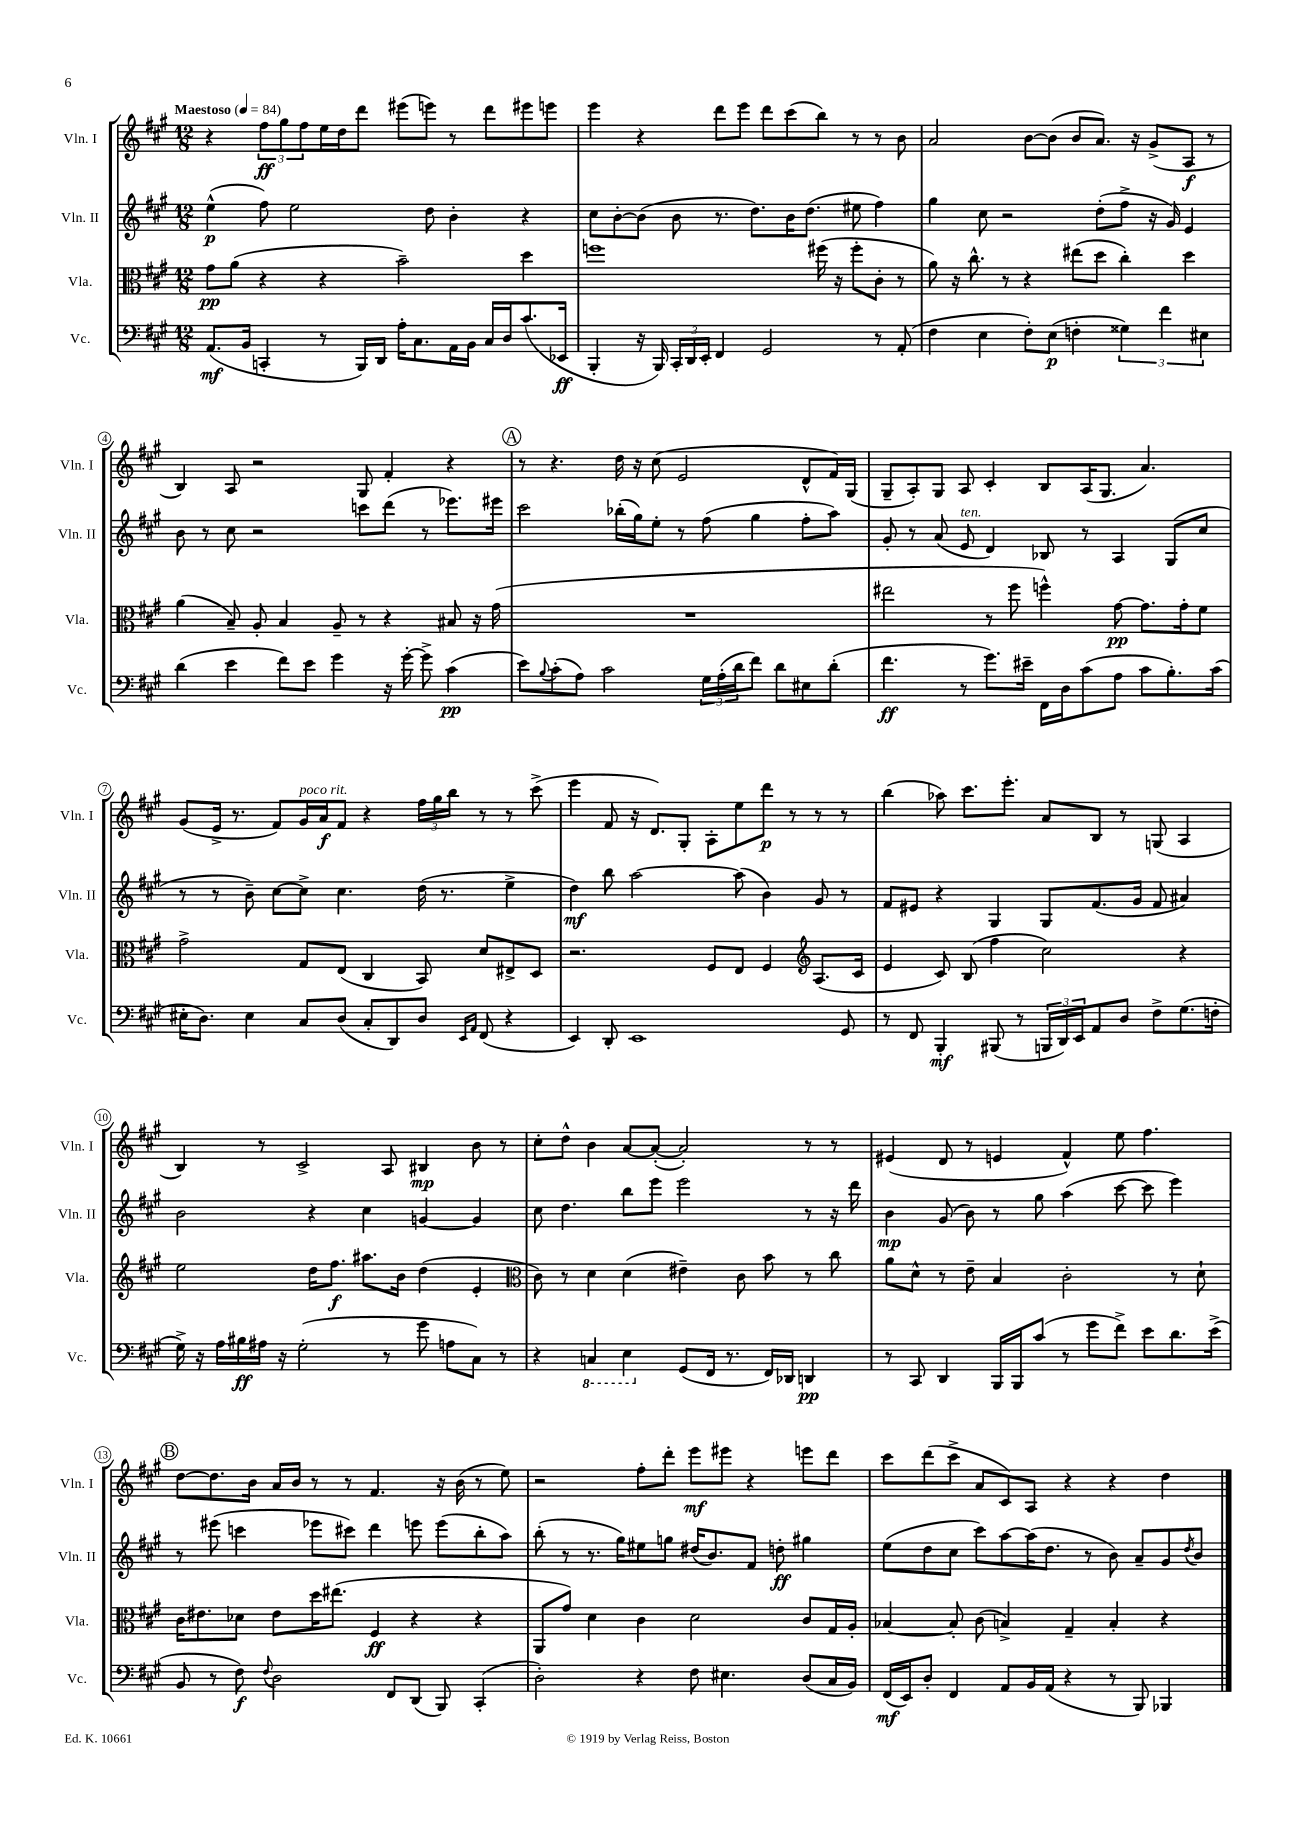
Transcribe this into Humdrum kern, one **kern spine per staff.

**kern	**dynam	**kern	**dynam	**kern	**dynam	**kern	**dynam
*part4	*part4	*part3	*part3	*part2	*part2	*part1	*part1
*staff4	*staff4	*staff3	*staff3	*staff2	*staff2	*staff1	*staff1
*I"Vc.	*	*I"Vla.	*	*I"Vln. II	*	*I"Vln. I	*
*I'Vc.	*	*I'Vla.	*	*I'Vln. II	*	*I'Vln. I	*
*clefF4	*	*clefC3	*	*clefG2	*	*clefG2	*
*k[f#c#g#]	*	*k[f#c#g#]	*	*k[f#c#g#]	*	*k[f#c#g#]	*
*M12/8	*	*M12/8	*	*M12/8	*	*M12/8	*
*MM84	*	*MM84	*	*MM84	*	*MM84	*
=1	=1	=1	=1	=1	=1	=1	=1
!	!	!	!	!	!	!LO:TX:a:B:t=Maestoso	!
(8.AA/L	mf	8g#\L	pp	(4ee^^\	p	4r	.
.	.	(8a\J	.	.	.	.	.
16BB/Jk	.	.	.	.	.	.	.
4CCn'/	.	4r	.	8ff#\)	.	12ff#\L	ff
.	.	.	.	.	.	12gg#\	.
.	.	.	.	2ee\	.	.	.
.	.	.	.	.	.	12ff#\	.
8r	.	4r	.	.	.	16ee\L	.
.	.	.	.	.	.	16dd\J	.
16BBB/LL)	.	.	.	.	.	8ddd\J	.
16DD/JJ	.	.	.	.	.	.	.
16A'\KL	.	2b~\)	.	.	.	(8eee#X\L	.
8.C#\	.	.	.	.	.	.	.
.	.	.	.	8dd\	.	8eeen\J)	.
16AA\L	.	.	.	4b'\	.	8r	.
16BB\JJ	.	.	.	.	.	.	.
16C#/LL	.	.	.	.	.	8ddd\L	.
16D/J	.	.	.	.	.	.	.
(8.c#/	.	4dd\	.	4r	.	8eee#X\	.
.	.	.	.	.	.	8eeen\J	.
16EE-X/Jk	ff	.	.	.	.	.	.
=2	=2	=2	=2	=2	=2	=2	=2
4BBB'/	.	1ffn	.	8cc#\L	.	4eee\	.
.	.	.	.	[8b'\	.	.	.
16r	.	.	.	(8b\J]	.	4r	.
16BBB/)	.	.	.	.	.	.	.
24CC#'/LL	.	.	.	8b\	.	.	.
24DD/	.	.	.	.	.	.	.
24EE'/JJ	.	.	.	.	.	.	.
4FF#/	.	.	.	8.r	.	8ddd\L	.
.	.	.	.	.	.	8eee\J	.
.	.	.	.	8.dd\L)	.	.	.
2GG#/	.	.	.	.	.	8ddd\L	.
.	.	.	.	16b\K	.	(8ccc#\	.
.	.	.	.	(8.dd\J	.	.	.
.	.	(16ff#X\	.	.	.	8bb\J)	.
.	.	16r	.	.	.	.	.
.	.	8ff#'\L	.	8ee#X\	.	8r	.
8r	.	8c#'\J	.	4ff#\)	.	8r	.
(8AA'/	.	8r	.	.	.	8b\	.
=3	=3	=3	=3	=3	=3	=3	=3
4F#\	.	8a\)	.	4gg#\	.	2a/	.
.	.	16r	.	.	.	.	.
.	.	8.cc#^^\	.	.	.	.	.
4E\	.	.	.	8cc#\	.	.	.
.	.	8r	.	2r	.	.	.
8F#'\L)	.	4r	.	.	.	[8b\L	.
(8E\J	p	.	.	.	.	(8b\J]	.
4Fn'\	.	(8ee#X\L	.	.	.	8b/L	.
.	.	8dd\J	.	(8dd'\L	.	8.a/J)	.
6G##X\)	.	4cc#'\)	.	8ff#^\J	.	.	.
.	.	.	.	.	.	16r	.
.	.	.	.	16r	.	(8g#^/L	.
6f#\	.	.	.	.	.	.	.
.	.	.	.	16g#/)	.	.	.
.	.	4dd\	.	4e/	.	8A/J	f
6E#X\	.	.	.	.	.	.	.
.	.	.	.	.	.	8r	.
!!LO:LB:g=z
=4	=4	=4	=4	=4	=4	=4	=4
(4d\	.	(4a\	.	8b\	.	4B/)	.
.	.	.	.	8r	.	.	.
4e\	.	8B~/)	.	8cc#\	.	8A/	.
.	.	8A'/	.	2r	.	2r	.
8f#\L)	.	4B/	.	.	.	.	.
8e\J	.	.	.	.	.	.	.
4g#\	.	8A~/	.	.	.	.	.
.	.	8r	.	8cccn\L	.	8G#/	.
16r	.	4r	.	(8ddd\J	.	4f#'/	.
[16g#'\	.	.	.	.	.	.	.
8g#^\]	.	.	.	8r	.	.	.
(4c#\	pp	8B#X/	.	8.eee-X\L)	.	4r	.
.	.	16r	.	.	.	.	.
.	.	(16g#\	.	16eee#X\Jk	.	.	.
!!LO:REH:place=s1:t=A
=5	=5	=5	=5	=5	=5	=5	=5
8e\L)	.	1.r	.	2ccc#\	.	8r	.
8qqB/	.	.	.	.	.	.	.
(8c#'\	.	.	.	.	.	4.r	.
8A\J)	.	.	.	.	.	.	.
2c#\	.	.	.	.	.	.	.
.	.	.	.	(16bb-X'\LL	.	16dd\	.
.	.	.	.	16gg#\J)	.	16r	.
.	.	.	.	8ee'\J	.	(8cc#\	.
.	.	.	.	8r	.	2e/	.
24G#\LL	.	.	.	(8ff#\	.	.	.
(24A'\	.	.	.	.	.	.	.
24d\J	.	.	.	.	.	.	.
8f#\J)	.	.	.	4gg#\	.	.	.
8d\L	.	.	.	.	.	.	.
8E#X\	.	.	.	8ff#'\L	.	8d^^/L	.
(8d'\J	.	.	.	8aa\J)	.	16f#/L)	.
.	.	.	.	.	.	(16G#/JJ	.
=6	=6	=6	=6	=6	=6	=6	=6
4.f#\	ff	2ee#X\	.	8g#'/	.	8G#~/L	.
.	.	.	.	8r	.	8A'/)	.
.	.	.	.	(8a/	.	8G#/J	.
!	!	!	!	!LO:TX:a:i:t=ten.	!	!	!
8r	.	.	.	8e/	.	8A/	.
8.g#\L)	.	8r	.	4d/)	.	4c#'/	.
.	.	8ff#\	.	.	.	.	.
16e#X~\Jk	.	.	.	.	.	.	.
16FF#\LL	.	4ffn^^\)	.	8B-X/	.	8B/L	.
16D\J	.	.	.	.	.	.	.
(8c#\	.	.	.	8r	.	(16A/K	.
.	.	.	.	.	.	8.G#/J	.
8A\J	.	[8g#\	pp	4A/	.	.	.
8c#\L	.	8.g#\L]	.	.	.	4.a/)	.
8.B'\)	.	.	.	(8G#/L	.	.	.
.	.	16g#'\k	.	.	.	.	.
.	.	8f#\J	.	8cc#/J	.	.	.
(16c#\Jk	.	.	.	.	.	.	.
!!LO:LB:g=z
=7	=7	=7	=7	=7	=7	=7	=7
16E#X'\KL	.	2g#^\	.	8r	.	(8g#/L	.
8.D\J)	.	.	.	.	.	.	.
.	.	.	.	8r	.	16e^/Jk	.
.	.	.	.	.	.	8.r	.
4E#\	.	.	.	8b~\)	.	.	.
.	.	.	.	[8cc#\L	.	8f#/L)	.
!	!	!	!	!	!	!LO:TX:a:i:t=poco rit.	!
8C#/L	.	8G#/L	.	8cc#^\J]	.	16g#/L	.
.	.	.	.	.	.	16a/J	f
(8D/J	.	(8E/J	.	4.cc#\	.	8f#/J	.
8C#'/L	.	4C#/	.	.	.	4r	.
8DD/)	.	.	.	.	.	.	.
8D/J	.	8BB/)	.	(16dd\	.	24ff#\LL	.
.	.	.	.	.	.	24gg#\	.
.	.	.	.	8.r	.	.	.
.	.	.	.	.	.	24bb\JJ	.
16qqEE/LL	.	.	.	.	.	.	.
16qqAA/JJ	.	.	.	.	.	.	.
(8FF#/	.	8d/L	.	.	.	8r	.
4r	.	8E#X^/	.	4ee^\	.	8r	.
.	.	8D/J	.	.	.	(8ccc#^\	.
=8	=8	=8	=8	=8	=8	=8	=8
4EE/)	.	2.r	.	4dd\)	mf	4eee\	.
8DD'/	.	.	.	8bb\	.	8f#/	.
1EE	.	.	.	[2aa\	.	16r	.
.	.	.	.	.	.	8.d/L)	.
.	.	.	.	.	.	8G#'/J	.
.	.	8F#/L	.	.	.	8A'\L	.
.	.	8E/J	.	(8aa\]	.	8ee\	.
.	.	4F#/	.	4b\)	.	8ddd\J	p
.	.	.	.	.	.	8r	.
*	*	*clefG2	*	*	*	*	*
.	.	(8.A/L	.	8g#/	.	8r	.
8GG#/	.	.	.	8r	.	8r	.
.	.	16c#/Jk	.	.	.	.	.
=9	=9	=9	=9	=9	=9	=9	=9
8r	.	4e/	.	8f#/L	.	(4bb\	.
8FF#/	.	.	.	8e#X/J	.	.	.
4BBB'/	mf	8c#/)	.	4r	.	8aa-X\)	.
.	.	(8B/	.	.	.	8.ccc#\L	.
(8BBB#X/	.	4ff#\	.	4G#/	.	.	.
.	.	.	.	.	.	8.eee'\J	.
8r	.	.	.	.	.	.	.
24BBBn/LL	.	2cc#\)	.	8G#/L	.	8a/L	.
24DD/)	.	.	.	.	.	.	.
24EE/J	.	.	.	.	.	.	.
8AA/	.	.	.	(8.f#/	.	8B/J	.
8D/J	.	.	.	.	.	8r	.
.	.	.	.	16g#/Jk	.	.	.
8F#^\L	.	.	.	8f#/	.	(8Gn/	.
(8.G#\	.	4r	.	4a#X/)	.	4A/	.
16Fn'\Jk	.	.	.	.	.	.	.
!!LO:LB:g=z
=10	=10	=10	=10	=10	=10	=10	=10
16G#^\)	.	2ee\	.	2b\	.	4B/)	.
16r	.	.	.	.	.	.	.
16A\LL	.	.	.	.	.	.	.
16B#X\	ff	.	.	.	.	.	.
16A#X\JJ	.	.	.	.	.	8r	.
16r	.	.	.	.	.	.	.
(2G#'\	.	.	.	.	.	2c#^/	.
.	.	16dd\KL	.	4r	.	.	.
.	.	8.ff#\J	f	.	.	.	.
.	.	8.aa#X\L	.	4cc#\	.	.	.
8r	.	.	.	.	.	8A/	.
.	.	16b\Jk	.	.	.	.	.
8g#\	.	(4dd\	.	[4gn/	.	4B#X/	mp
8An\L	.	.	.	.	.	.	.
8C#\J)	.	4e'/	.	4g/]	.	8b\	.
8r	.	.	.	.	.	8r	.
=11	=11	=11	=11	=11	=11	=11	=11
*	*	*clefC3	*	*	*	*	*
4r	.	8c#\)	.	8cc#\	.	8cc#'\L	.
.	.	8r	.	4.dd\	.	8dd^^\J	.
*8ba	*	*	*	*	*	*	*
4CCn/	.	4d\	.	.	.	4b\	.
4EE\	.	(4d\	.	8bb\L	.	[8a/L	.
.	.	.	.	8eee\J	.	(8a'/J_	.
*X8ba	*	*	*	*	*	*	*
(8GG#/L	.	4e#X~\)	.	2eee\	.	2a'/])	.
16FF#/Jk	.	.	.	.	.	.	.
8.r	.	.	.	.	.	.	.
.	.	8c#\	.	.	.	.	.
16FF#/LL)	.	8b\	.	.	.	.	.
16DD-X/JJ	.	.	.	.	.	.	.
4DDn/	pp	8r	.	8r	.	8r	.
.	.	8cc#\	.	16r	.	8r	.
.	.	.	.	16ddd\	.	.	.
=12	=12	=12	=12	=12	=12	=12	=12
8r	.	8a\L	.	4b\	mp	(4e#X/	.
8CC#/	.	8d^^\J	.	.	.	.	.
4DD/	.	8r	.	(8g#/	.	8d/	.
.	.	8e~\	.	8b\)	.	8r	.
16BBB/LL	.	4B/	.	8r	.	4en/	.
16BBB/J	.	.	.	.	.	.	.
(8c#/J	.	.	.	8gg#\	.	.	.
8r	.	2c#'\	.	(4aa\	.	4f#^^/)	.
8g#\L	.	.	.	.	.	.	.
8f#^\J)	.	.	.	[8ccc#\	.	8ee\	.
8e\L	.	.	.	8ccc#\]	.	4.ff#\	.
8.d\	.	8r	.	4eee\)	.	.	.
.	.	8d`\	.	.	.	.	.
(16e^\Jk	.	.	.	.	.	.	.
!!LO:LB:g=z
!!LO:REH:place=s1:t=B
=13	=13	=13	=13	=13	=13	=13	=13
8BB/	.	16c#\KL	.	8r	.	[8dd\L	.
.	.	8.e#X\	.	.	.	.	.
8r	.	.	.	(8eee#X\	.	8.dd\]	.
8F#\)	f	8d-X\J	.	4cccn\	.	.	.
.	.	.	.	.	.	16b\Jk	.
8qqF#/	.	.	.	.	.	.	.
2D\	.	8e#\L	.	.	.	16a/LL	.
.	.	.	.	.	.	16b/JJ	.
.	.	16dd\K	.	8eee-X\L	.	8r	.
.	.	(8.ee#X\J	.	.	.	.	.
.	.	.	.	8ccc#X\J)	.	8r	.
.	.	4F#/	ff	4ddd\	.	4.f#/	.
8FF#/L	.	.	.	.	.	.	.
(8DD/J	.	4r	.	8eeen\	.	.	.
8BBB/)	.	.	.	(8eee\L	.	16r	.
.	.	.	.	.	.	(16b\	.
(4CC#'/	.	4r	.	8bb'\	.	8r	.
.	.	.	.	8aa\J)	.	8ee\)	.
=14	=14	=14	=14	=14	=14	=14	=14
2D'\)	.	8AA/L	.	(8bb'\	.	2r	.
.	.	8g#/J)	.	8r	.	.	.
.	.	4d\	.	8.r	.	.	.
.	.	.	.	16gg#\KL)	.	.	.
4r	.	4c#\	.	8ee#X\	.	8ff#'\L	.
.	.	.	.	8ggn\J	.	8ddd'\J	.
8F#\	.	2d\	.	(16dd#X/KL	.	8eee\L	mf
.	.	.	.	8.b/)	.	.	.
4.E#X\	.	.	.	.	.	8eee#X\J	.
.	.	.	.	8f#/J	.	4r	.
.	.	.	.	8ddn'\	ff	.	.
(8D/L	.	8c#/L	.	4gg#X\	.	8eeen\L	.
16C#/L	.	16G#/L	.	.	.	8ddd\J	.
16BB/JJ)	.	16A'/JJ	.	.	.	.	.
=15	=15	=15	=15	=15	=15	=15	=15
(16FF#/LL	mf	[4B-X/	.	(8ee\L	.	8ccc#\L	.
16EE/J)	.	.	.	.	.	.	.
8D'/J	.	.	.	8dd\	.	(8ddd\	.
4FF#/	.	8B-'/]	.	8cc#\J	.	8ccc#^\J	.
.	.	(8c#\	.	8ccc#\L)	.	8a/L	.
8AA/L	.	4Bn^/)	.	[8aa\	.	8c#/)	.
16BB/L	.	.	.	(16aa\K]	.	8A/J	.
(16AA/JJ	.	.	.	8.dd\J	.	.	.
4r	.	4G#~/	.	.	.	4r	.
.	.	.	.	8r	.	.	.
8r	.	4B'/	.	8b\)	.	4r	.
8BBB/)	.	.	.	8a~/L	.	.	.
4BBB-X/	.	4r	.	8g#/	.	4dd\	.
.	.	.	.	8qdd/	.	.	.
.	.	.	.	8b/J	.	.	.
==	==	==	==	==	==	==	==
*-	*-	*-	*-	*-	*-	*-	*-
